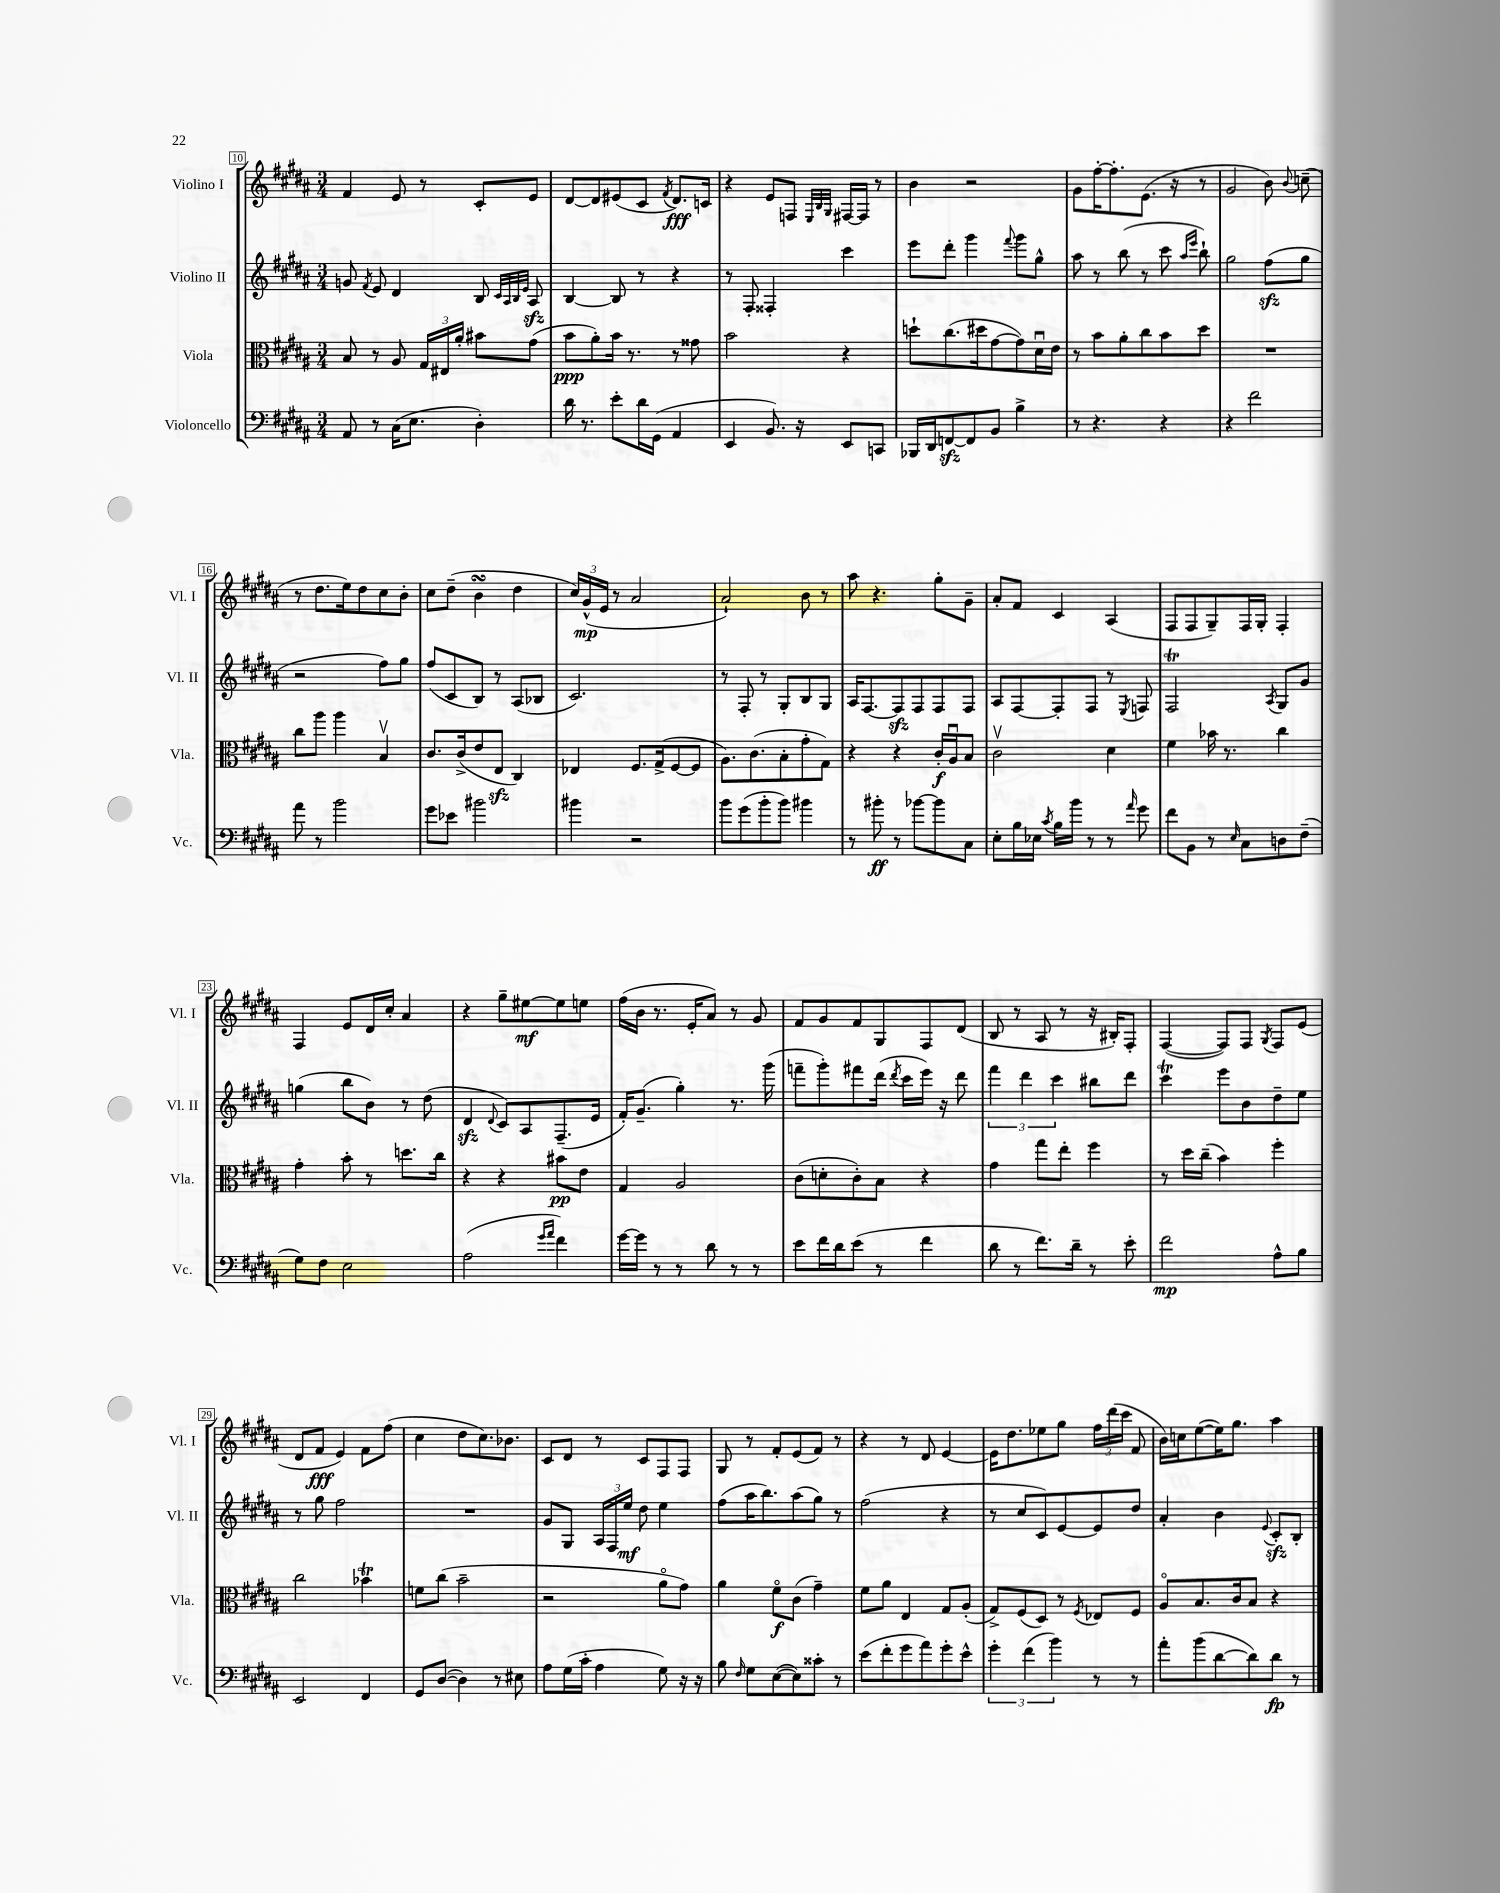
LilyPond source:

<<
\new StaffGroup <<
\new Staff = "s0" \with { instrumentName = "Violino I" shortInstrumentName = "Vl. I" } {
    \clef treble \key b \major \numericTimeSignature \time 3/4
    \autoBeamOff fis'4 e'8 r8 cis'8[-. e'8] |
    dis'8[~ dis'8 eis'8( cis'8] \acciaccatura { fis'8 } dis'8.[\fff) c'16] |
    r4 e'8[ f8] \grace { e32[ b32 gis32] } fis16[~ fis16] r8 |
    b'4 r2 |
    gis'8[ fis''16~-. fis''8.-. e'8.]( r16 r8 |
    gis'2 b'8) \appoggiatura { b'8 } c''8--( |
    r8 dis''8.[ e''16) dis''8 cis''8 b'8]-. |
    cis''8[ dis''8]--( b'4\turn dis''4 |
    \tuplet 3/2 { cis''16[) gis'16-^\mp( e'16] } r8 ais'2 |
    ais'2-!) b'8 r8 |
    ais''8 r4. gis''8[-. gis'8]-- |
    ais'8[-. fis'8] cis'4 ais4( |
    fis8[ fis8 gis8--) fis16 gis16]-. fis4-. |
    fis4 e'8[ dis'16 cis''16]-. ais'4 |
    r4 gis''8[-- eis''8~\mf eis''8 e''8] |
    fis''16[( b'16] r8. e'16[-. ais'8]) r8 gis'8 |
    fis'8[ gis'8 fis'8 gis8 fis8 dis'8]( |
    b8 r8 ais8 r8 r16 bis16[-.) fis8]-. |
    fis4~( fis8[) fis8] \acciaccatura { gis8 } fis8[ e'8]( |
    dis'8[ fis'8]\fff e'4) fis'8[ fis''8]( |
    cis''4 dis''8[ cis''8.) bes'8.] |
    cis'8[ dis'8] r8 cis'8[ fis8 fis8] |
    gis8 r8 fis'8[-. e'8( fis'8]) r8 |
    r4 r8 dis'8 e'4~ |
    e'16[ dis''8. ees''8 gis''8] \tuplet 3/2 { fis''16[ dis'''16( cis'''16] } fis'8 |
    b'16[) c''16 e''8~( e''16) gis''8.] ais''4 \bar "|." |
}
\new Staff = "s1" \with { instrumentName = "Violino II" shortInstrumentName = "Vl. II" } {
    \clef treble \key b \major \numericTimeSignature \time 3/4
    \autoBeamOff g'8 \acciaccatura { fis'8 } e'8 dis'4 b8 \grace { cis'32[ ais32 b32 e'32] } ais8\sfz |
    b4~ b8 r8 r4 |
    r8 fis8-. fisis4-. cis'''4 |
    e'''8[ dis'''8]-. gis'''4 \appoggiatura { fis'''8 } gis'''8[ gis''8]-^ |
    ais''8 r8 b''8( r8 cis'''8 \grace { ais''16[ e'''16] } b''8-!) |
    gis''2 fis''8[\sfz( gis''8] |
    r2 fis''8[) gis''8] |
    fis''8[( cis'8 b8]) r8 ais8[( bes8] |
    cis'2.) |
    r8 fis8-. r8 gis8[-. b8 gis8] |
    ais16[ fis8.~ fis8\sfz fis8 fis8 fis8] |
    ais8[ fis8~ fis8-. fis8] r8 \acciaccatura { e8 } f8 |
    fis2\trill \acciaccatura { ais8 } gis8[ gis'8] |
    g''4( b''8[ b'8]) r8 dis''8( |
    dis'4\sfz \appoggiatura { dis'8 } cis'8[) ais8 fis8.--( e'16] |
    fis'16[-.) gis'8.]--( gis''4-.) r8. gis'''16( |
    f'''8[-- gis'''8-.) fis'''8 dis'''16]( \acciaccatura { dis'''8 } cis'''16[ e'''16]) r16 dis'''8 |
    \tuplet 3/2 { fis'''4 dis'''4 cis'''4 } bis''8[ dis'''8] |
    cis'''4\trill e'''8[ b'8 dis''8-- e''8] |
    r8 gis''8 fis''2 |
    R2. |
    gis'8[ gis8] \tuplet 3/2 { ais16[ fis16 e''16]\mf } dis''8 e''4 |
    fis''8[( ais''16 b''8.) ais''8( gis''8]) r8 |
    fis''2( r4 |
    r8 cis''8[ cis'8) e'8~ e'8 dis''8] |
    ais'4-. b'4 \appoggiatura { e'8 } cis'8[-.\sfz b8]-. \bar "|." |
}
\new Staff = "s2" \with { instrumentName = "Viola" shortInstrumentName = "Vla." } {
    \clef alto \key b \major \numericTimeSignature \time 3/4
    \autoBeamOff b8 r8 ais8 \tuplet 3/2 { gis16[ eis16 ais'16]-. } bis'8[ gis'8]( |
    b'8[\ppp ais'8-.) b'16] r8. r8 gisis'8 |
    b'2 r4 |
    d''8[-! cis''8.( dis''16 gis'8~ gis'8) dis'16\downbow e'16] |
    r8 b'8[ ais'8-. cis''8 b'8 dis''8] |
    R2. |
    cis''8[ ais''8] ais''4 b4\upbow |
    cis'8.[ cis'16->( e'8 e8]\sfz cis4) |
    ees4 fis8.[ gis16->( fis8~ fis8] |
    ais8.[) cis'8.( b8-. gis'8-. gis8]) |
    r4 r4 cis'16[-.\f ais16\downbow b8] |
    cis'2\upbow dis'4 |
    fis'4 bes'16 r8. cis''4 |
    gis'4-. b'8-. r8 d''8.[ cis''16] |
    r4 r4 bis'8[\pp e'8] |
    gis4 ais2 |
    cis'8[( d'8-. cis'8-.) b8] r4 |
    gis'4 gis''8[ e''8]-. fis''4 |
    r8 dis''16[ cis''16]--( b'4) fis''4-. |
    cis''2 bes'4\trill |
    f'8[ cis''8]( b'2-- |
    r2 ais'8[\flageolet gis'8]) |
    ais'4 fis'8[\flageolet\f cis'8]( gis'4--) |
    fis'8[ ais'8] e4 gis8[ ais8]-.( |
    gis8[->) fis8( dis8]) r8 \acciaccatura { fis8 } ees8[ fis8] |
    ais8[\flageolet b8. cis'16 b8] r4 \bar "|." |
}
\new Staff = "s3" \with { instrumentName = "Violoncello" shortInstrumentName = "Vc." } {
    \clef bass \key b \major \numericTimeSignature \time 3/4
    \autoBeamOff ais,8 r8 cis16[( e8.] dis4-.) |
    dis'16 r8. e'8[-. dis'16 gis,16]( ais,4 |
    e,4 b,8.) r16 e,8[ c,8] |
    bes,,16[ dis,16 f,8~\sfz f,8 b,8] b4-> |
    r8 r4. r4 |
    r4 fis'2 |
    ais'8 r8 b'2 |
    gis'8[ ees'8] bis'2 |
    bis'4 r2 |
    b'8[ gis'8( b'8-. b'8]) bis'4 |
    r8 bis'8-.\ff r8 bes'8[~ bes'8 cis8] |
    e8[-. b16 ees16] \acciaccatura { cis'8 } b16[ b'16] r8 r8 \grace { ais'16 } gis'8 |
    fis'8[ b,8] r8 \grace { e16 } cis8[ d8 fis8]--( |
    gis8[) fis8] e2 |
    ais2( \grace { gis'16[ ais'16] } fis'4) |
    gis'16[~ gis'16] r8 r8 dis'8 r8 r8 |
    e'8[ fis'16 dis'16 e'8]( r8 fis'4 |
    dis'8 r8 fis'8.[) dis'16]-- r8 e'8-. |
    fis'2\mp ais8[-^ b8] |
    e,2 fis,4 |
    gis,8[ dis8]~( dis4) r8 eis8 |
    ais8[ gis16( cis'16]-. ais4 gis8) r16 r16 |
    b8 \grace { fis16 } gis8[ e8~( e8) cisis'8]-. r8 |
    e'8[( fis'8-. gis'8 ais'8) gis'8-. e'8]-^ |
    \tuplet 3/2 { gis'4-. fis'4( b'4) } r8 r8 |
    ais'8[-. b'8( dis'8~ dis'8) dis'8]\fp r8 \bar "|." |
}
>>
>>
\layout { \context { \Score currentBarNumber = #10 \override BarNumber.stencil = #(make-stencil-boxer 0.1 0.3 ly:text-interface::print) } }
